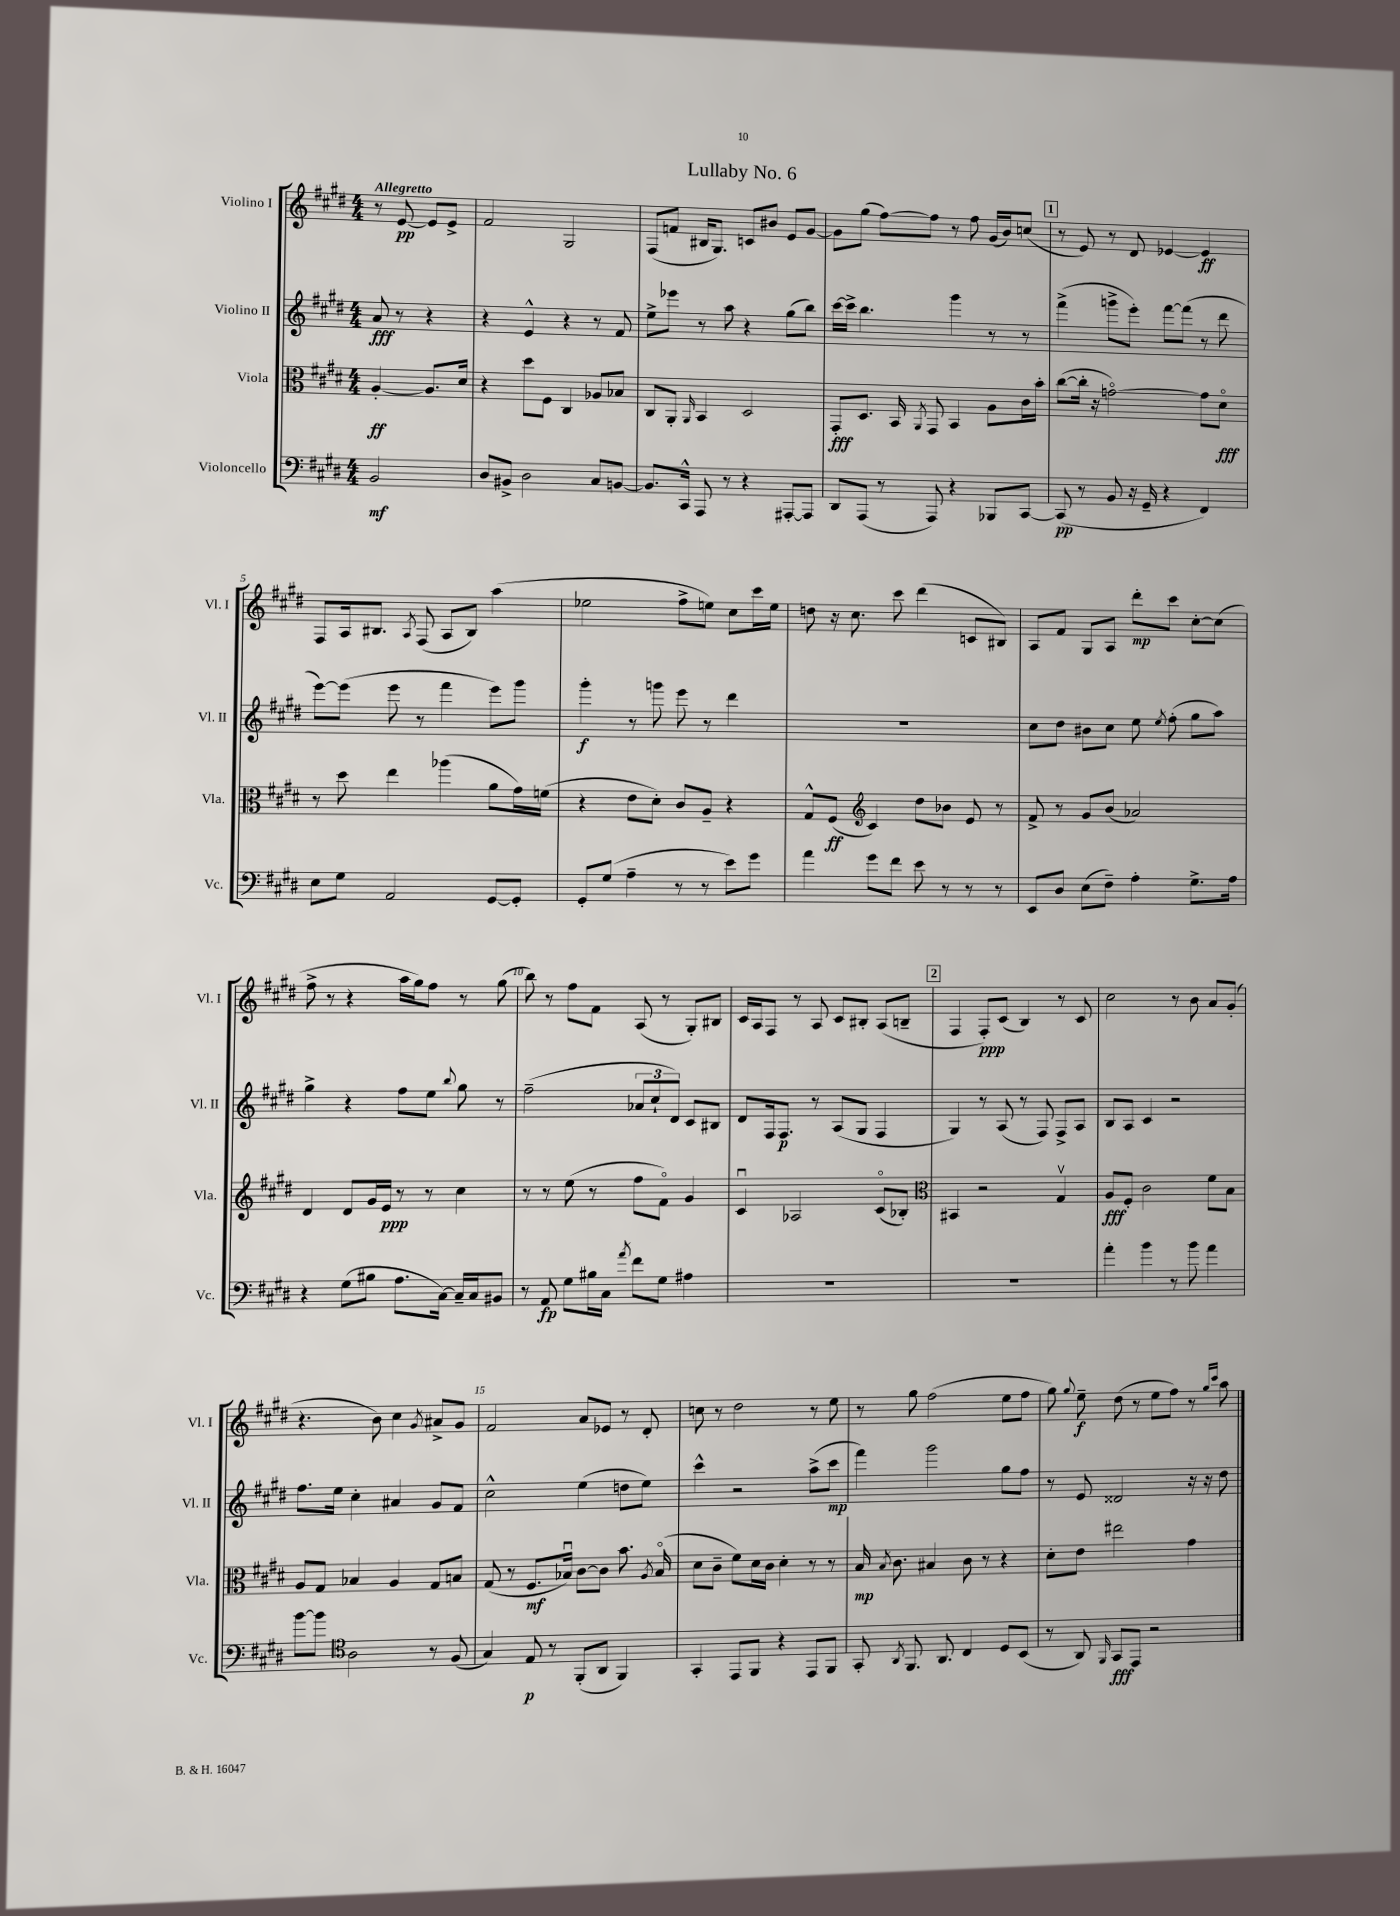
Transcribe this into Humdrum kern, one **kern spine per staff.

**kern	**dynam	**kern	**dynam	**kern	**dynam	**kern	**dynam
*part4	*part4	*part3	*part3	*part2	*part2	*part1	*part1
*staff4	*staff4	*staff3	*staff3	*staff2	*staff2	*staff1	*staff1
*I"Violoncello	*	*I"Viola	*	*I"Violino II	*	*I"Violino I	*
*I'Vc.	*	*I'Vla.	*	*I'Vl. II	*	*I'Vl. I	*
*clefF4	*	*clefC3	*	*clefG2	*	*clefG2	*
*k[f#c#g#d#]	*	*k[f#c#g#d#]	*	*k[f#c#g#d#]	*	*k[f#c#g#d#]	*
*M4/4	*	*M4/4	*	*M4/4	*	*M4/4	*
=	=	=	=	=	=	=	=
!	!	!	!	!	!	!LO:TX:a:B:t=Allegretto	!
2BB/	mf	[4A'/	ff	8a/	fff	8r	.
.	.	.	.	8r	.	[8e/	pp
.	.	8.A/L]	.	4r	.	8e/L]	.
.	.	.	.	.	.	8e^/J	.
.	.	16d#/Jk	.	.	.	.	.
=1	=1	=1	=1	=1	=1	=1	=1
8D#/L	.	4r	.	4r	.	2f#/	.
8BB#X^/J	.	.	.	.	.	.	.
2D#\	.	8dd#\L	.	4e^^/	.	.	.
.	.	8F#\J	.	.	.	.	.
.	.	4C#/	.	4r	.	2G#/	.
8C#/L	.	8A-X/L	.	8r	.	.	.
[8BBn/J	.	8B-X/J	.	8f#/	.	.	.
=2	=2	=2	=2	=2	=2	=2	=2
8.BB/L]	.	8C#/L	.	8ee^\L	.	(8F#/L	.
.	.	8AA'/J	.	8eee-X\J	.	8fn/J	.
16CC#^^/Jk	.	.	.	.	.	.	.
.	.	16qqAA/	.	.	.	.	.
8AAA/	.	4BB/	.	8r	.	16B#X/KL	.
.	.	.	.	.	.	8.G#/J)	.
8r	.	.	.	8aa\	.	.	.
4r	.	2D#/	.	4r	.	8cn/L	.
.	.	.	.	.	.	8b#X/J	.
[8AAA#X'/L	.	.	.	(8gg#\L	.	8e/L	.
8AAA#/J]	.	.	.	8bb\J)	.	[8g#/J	.
=3	=3	=3	=3	=3	=3	=3	=3
8DD#/L	.	8GG#'/L	fff	[16ccc#\LL	.	8g#\L]	.
.	.	.	.	16ccc#^\JJ]	.	.	.
(8AAA/J	.	8.D#/J	.	4.bb\	.	(8gg#\J	.
8r	.	.	.	.	.	[8ff#\L)	.
.	.	16BB/	.	.	.	.	.
.	.	8qAA/	.	.	.	.	.
8AAA/)	.	8GG#/	.	.	.	8ff#\J]	.
4r	.	4BB/	.	4ggg#\	.	8r	.
.	.	.	.	.	.	8ff#\	.
8BBB-X/L	.	8A\L	.	8r	.	(16g#/LL	.
.	.	.	.	.	.	16b/J)	.
[8CC#/J	.	16c#\L	.	8r	.	(8ccn/J	.
.	.	16b'\JJ	.	.	.	.	.
!!LO:REH:place=s1:t=1
=4	=4	=4	=4	=4	=4	=4	=4
(8CC#/]	pp	([8cc#\L	.	(4fff#^\	.	8r	.
8r	.	16cc#'\Jk]	.	.	.	8e/)	.
.	.	16r	.	.	.	.	.
8BB/	.	[2gn\)	.	8gggn^\L	.	8r	.
16r	.	.	.	8eee'\J)	.	8d#/	.
16GG#~/	.	.	.	.	.	.	.
4r	.	.	.	[8fff#\L	.	[4e-X/	.
.	.	.	.	(8fff#\J]	.	.	.
4FF#/)	.	8g\L]	.	8r	.	4e-/]	ff
.	.	8d#\J	fff	8ddd#\	.	.	.
!!LO:LB:g=z
=5	=5	=5	=5	=5	=5	=5	=5
8E\L	.	8r	.	[8eee\L)	.	8F#/L	.
8G#\J	.	8dd#\	.	(8eee\J]	.	16A/k	.
.	.	.	.	.	.	8.B#X/J	.
2AA/	.	4ee\	.	8eee\	.	.	.
.	.	.	.	.	.	8qA/	.
.	.	.	.	8r	.	(8F#/	.
.	.	(4aa-X\	.	4fff#\	.	8A/L	.
.	.	.	.	.	.	8B#/J)	.
[8GG#/L	.	8a\L	.	8eee\L)	.	(4aa\	.
8GG#'/J]	.	16g#\L)	.	8ggg#\J	.	.	.
.	.	(16fn\JJ	.	.	.	.	.
=6	=6	=6	=6	=6	=6	=6	=6
8GG#'/L	.	4r	.	4ggg#'\	f	2ee-X\	.
(8G#/J	.	.	.	.	.	.	.
4A~\	.	8e\L	.	8r	.	.	.
.	.	8d#'\J)	.	8gggn\	.	.	.
8r	.	8c#/L	.	8eee\	.	8ff#^\L	.
8r	.	8A~/J	.	8r	.	8een\J)	.
8e\L)	.	4r	.	4ddd#\	.	8cc#\L	.
8g#\J	.	.	.	.	.	16ccc#\L	.
.	.	.	.	.	.	16ee\JJ	.
=7	=7	=7	=7	=7	=7	=7	=7
4a\	.	8G#^^/L	.	1r	.	8ddn\	.
.	.	(8F#/J	ff	.	.	16r	.
.	.	.	.	.	.	8.cc#\	.
*	*	*clefG2	*	*	*	*	*
8g#\L	.	4c#/)	.	.	.	.	.
8f#\J	.	.	.	.	.	8ccc#\	.
8e\	.	8dd#\L	.	.	.	(4ddd#\	.
8r	.	8b-X\J	.	.	.	.	.
8r	.	8e/	.	.	.	8cn/L	.
8r	.	8r	.	.	.	8B#X/J)	.
=8	=8	=8	=8	=8	=8	=8	=8
8EE/L	.	8f#^/	.	8cc#\L	.	8A/L	.
8D#/J	.	8r	.	8dd#\J	.	8f#/J	.
(8E\L	.	8g#/L	.	8b#X\L	.	8G#/L	.
8F#~\J)	.	(8b/J	.	8cc#\J	.	8A/J	.
4A'\	.	2a-X/)	.	8ee\	.	8ddd#'\L	mp
.	.	.	.	8qee/	.	.	.
.	.	.	.	(8ff#'\	.	8ccc#\J	.
8.G#^\L	.	.	.	8gg#\L	.	[8cc#'\L	.
.	.	.	.	8aa\J)	.	(8cc#\J]	.
16A\Jk	.	.	.	.	.	.	.
!!LO:LB:g=z
=9	=9	=9	=9	=9	=9	=9	=9
4r	.	4d#/	.	4gg#^\	.	8ff#^\	.
.	.	.	.	.	.	8r	.
(8G#\L	.	8d#/L	.	4r	.	4r	.
8B#X\J	.	16g#/L	.	.	.	.	.
.	.	16e/JJ	ppp	.	.	.	.
8.A\L	.	8r	.	8ff#\L	.	16aa\LL	.
.	.	.	.	.	.	16gg#\J)	.
.	.	8r	.	8ee\J	.	8ff#\J	.
[16C#\Jk)	.	.	.	.	.	.	.
.	.	.	.	8qqbb/	.	.	.
16C#~/LL]	.	4cc#\	.	8gg#\	.	8r	.
16C#/J	.	.	.	.	.	.	.
8BB#X/J	.	.	.	8r	.	(8gg#\	.
=10	=10	=10	=10	=10	=10	=10	=10
8r	.	8r	.	(2ff#~\	.	8bb\)	.
8AA/	fp	8r	.	.	.	8r	.
8G#\L	.	(8ee\	.	.	.	8ff#\L	.
16B#X\L	.	8r	.	.	.	8f#\J	.
16C#\JJ	.	.	.	.	.	.	.
8qa/	.	.	.	.	.	.	.
8f#\L	.	8ff#\L	.	12a-X/L	.	(8A/	.
.	.	.	.	12cc#`/	.	.	.
8G#\J	.	8f#\J)	.	.	.	8r	.
.	.	.	.	12d#/J)	.	.	.
4A#X\	.	4g#/	.	8c#/L	.	8G#'/L)	.
.	.	.	.	8B#X/J	.	8B#X/J	.
=11	=11	=11	=11	=11	=11	=11	=11
1r	.	4c#u/	.	8d#/L	.	16c#/LL	.
.	.	.	.	.	.	16A/J	.
.	.	.	.	16F#/k	.	8F#/J	.
.	.	.	.	8.F#/J	p	.	.
.	.	2A-X/	.	.	.	8r	.
.	.	.	.	8r	.	8A/	.
.	.	.	.	(8A/L	.	8c#/L	.
.	.	.	.	8G#/J	.	8B#X'/J	.
.	.	(8c#/L	.	4F#/	.	(8A/L	.
.	.	8B-X'/J)	.	.	.	8Bn~/J	.
!!LO:REH:place=s1:t=2
=12	=12	=12	=12	=12	=12	=12	=12
*	*	*clefC3	*	*	*	*	*
1r	.	4BB#X/	.	4G#/)	.	4F#/	.
.	.	2r	.	8r	.	8F#'/L)	ppp
.	.	.	.	(8A/	.	(8c#/J	.
.	.	.	.	8r	.	4B/)	.
.	.	.	.	8F#/)	.	.	.
.	.	4G#v/	.	8F#^/L	.	8r	.
.	.	.	.	8A/J	.	8c#/	.
=13	=13	=13	=13	=13	=13	=13	=13
4a'\	.	8A/L	fff	8B/L	.	2cc#\	.
.	.	8F#'/J	.	8A/J	.	.	.
4b\	.	2c#\	.	4c#/	.	.	.
8r	.	.	.	2r	.	8r	.
8b\	.	.	.	.	.	8b\	.
4a\	.	8f#\L	.	.	.	8a/L	.
.	.	8B\J	.	.	.	(8g#'/J	.
!!LO:LB:g=z
=14	=14	=14	=14	=14	=14	=14	=14
[8b\L	.	8A/L	.	8.ff#\L	.	4.r	.
8b\J]	.	8G#/J	.	.	.	.	.
.	.	.	.	16ee\Jk	.	.	.
*clefC4	*	*	*	*	*	*	*
2A\	.	4B-X/	.	4cc#'\	.	.	.
.	.	.	.	.	.	8b\)	.
.	.	4A/	.	4a#X/	.	4cc#\	.
.	.	.	.	.	.	8qg#/	.
8r	.	8G#/L	.	8g#/L	.	8a#X^/L	.
(8F#/	.	8Bn/J	.	8f#/J	.	8g#/J	.
=15	=15	=15	=15	=15	=15	=15	=15
4G#/)	.	(8G#/	.	2cc#^^\	.	2f#/	.
.	.	8r	.	.	.	.	.
8E/	p	8.F#/L	mf	.	.	.	.
8r	.	.	.	.	.	.	.
.	.	16B-Xu/Jk)	.	.	.	.	.
(8FF#'/L	.	[8c#\L	.	(4ee\	.	8a/L	.
8AA/J	.	8c#\J]	.	.	.	8e-X/J	.
4FF#/)	.	8.b\	.	8ddn\L	.	8r	.
.	.	.	.	8ee\J)	.	8d#'/	.
.	.	8qA/	.	.	.	.	.
.	.	(16B-/	.	.	.	.	.
=16	=16	=16	=16	=16	=16	=16	=16
4GG#'/	.	8d#\L	.	4ccc#^^\	.	8ccn\	.
.	.	8c#~\J	.	.	.	8r	.
8EE/L	.	8f#\L)	.	2r	.	2dd#\	.
8FF#/J	.	16d#\L	.	.	.	.	.
.	.	16c#\JJ	.	.	.	.	.
4r	.	4d#'\	.	.	.	.	.
8EE/L	.	8r	.	(8aa^\L	.	8r	.
8FF#/J	.	8r	.	8ccc#\J	mp	8ee\	.
=17	=17	=17	=17	=17	=17	=17	=17
8GG#'/	.	16B/	mp	4fff#\)	.	8r	.
.	.	8qB/	.	.	.	.	.
.	.	8.c#\	.	.	.	.	.
8qAA/	.	.	.	.	.	.	.
8.FF#/	.	.	.	.	.	8gg#\	.
.	.	4B#X/	.	2ggg#\	.	(2ff#\	.
8.AA/	.	.	.	.	.	.	.
4C#/	.	8c#\	.	.	.	.	.
.	.	8r	.	.	.	.	.
8D#/L	.	4r	.	8gg#\L	.	8ee\L	.
(8BB/J	.	.	.	8ff#\J	.	8ff#\J	.
=18	=18	=18	=18	=18	=18	=18	=18
8r	.	8d#'\L	.	8r	.	8gg#\)	.
.	.	.	.	.	.	8qqgg#/	.
8AA/)	.	8e\J	.	8e/	.	8ee~\	f
16qqFF#/	.	.	.	.	.	.	.
8GG#/L	fff	2ee#X\	.	2d##X/	.	(8dd#\	.
8EE/J	.	.	.	.	.	8r	.
2r	.	.	.	.	.	8ee\L	.
.	.	.	.	.	.	8ff#\J)	.
.	.	4g#\	.	16r	.	8r	.
.	.	.	.	16r	.	.	.
.	.	.	.	.	.	16qqgg#/LL	.
.	.	.	.	.	.	16qqccc#/JJ	.
.	.	.	.	8dd#\	.	8aa\	.
==	==	==	==	==	==	==	==
*-	*-	*-	*-	*-	*-	*-	*-
